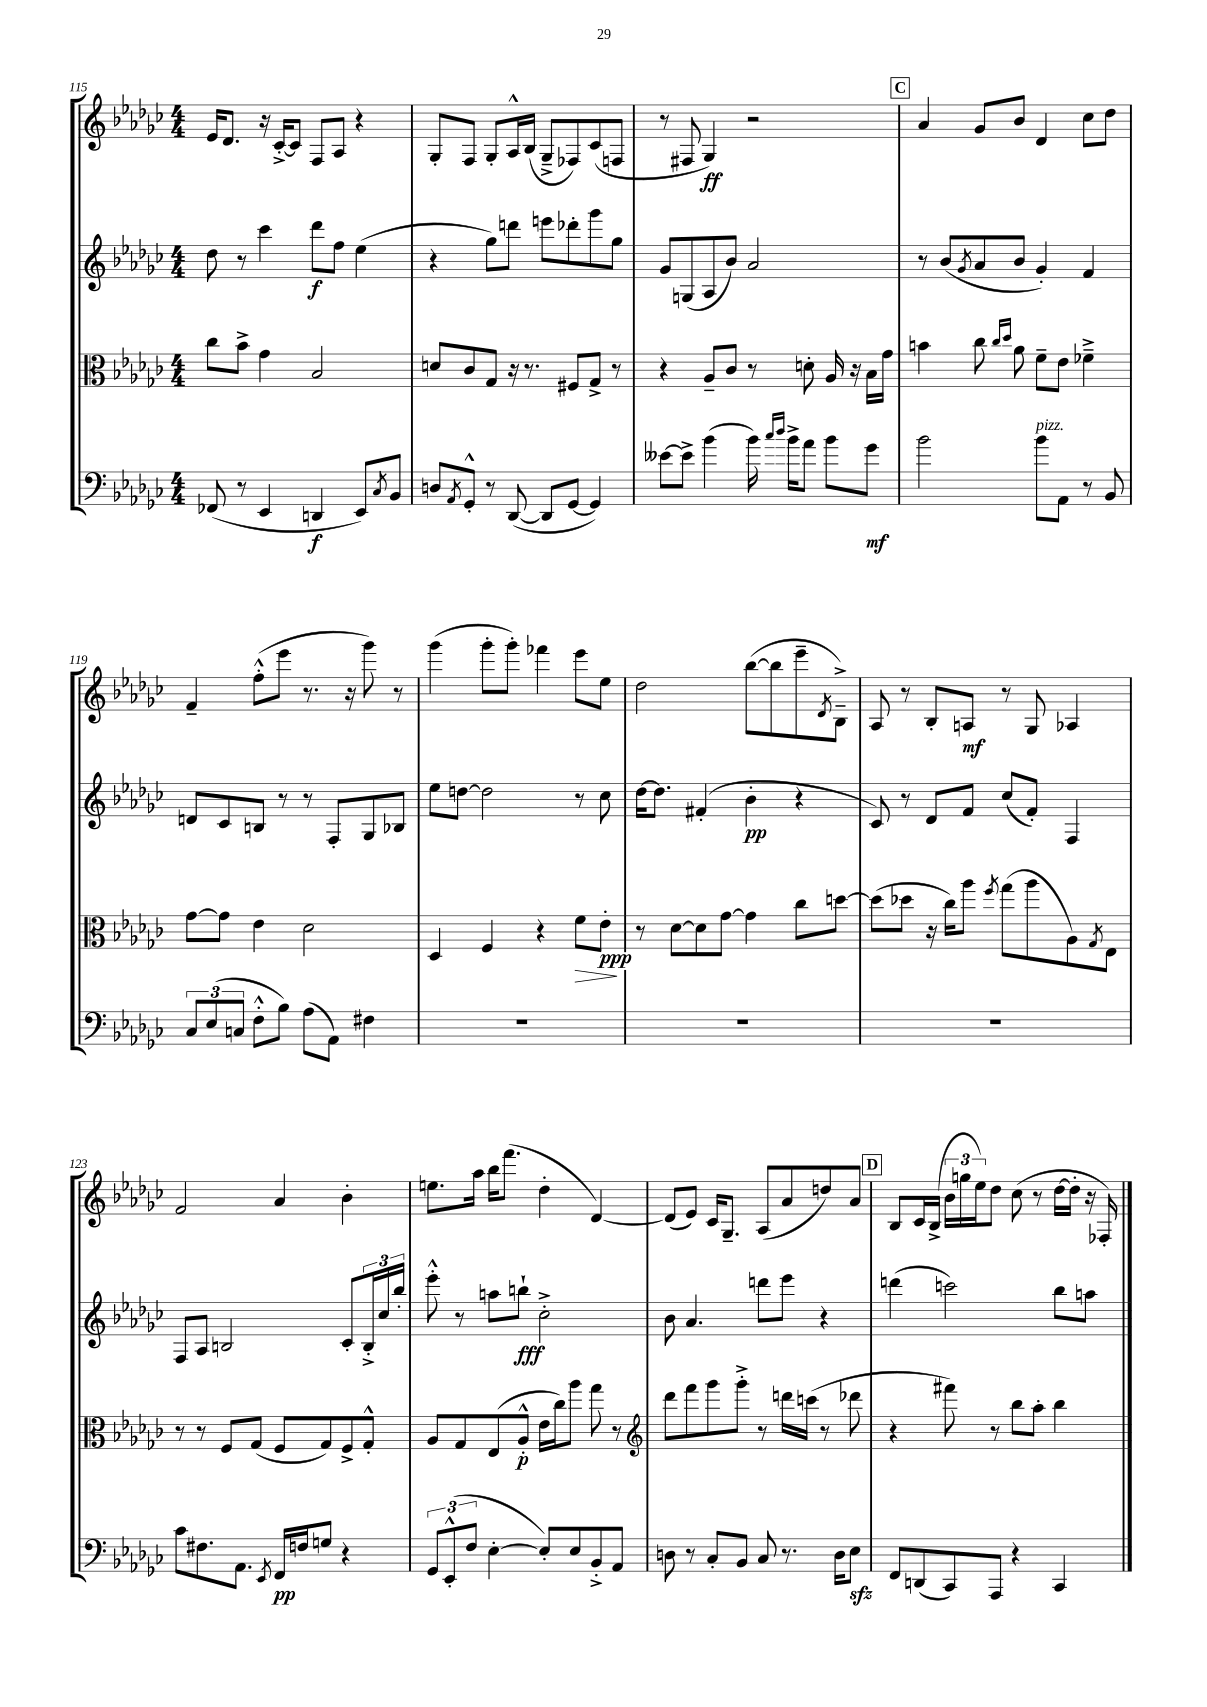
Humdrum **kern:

**kern	**kern	**kern	**kern
*staff4	*staff3	*staff2	*staff1
*clefF4	*clefC3	*clefG2	*clefG2
*k[b-e-a-d-g-c-]	*k[b-e-a-d-g-c-]	*k[b-e-a-d-g-c-]	*k[b-e-a-d-g-c-]
*M4/4	*M4/4	*M4/4	*M4/4
(8FF-/	8cc-\L	8dd-\	16e-/LK
.	.	.	8.d-/J
8r	8b-^\J	8r	.
4EE-/	4g-\	4ccc-\	16r
.	.	.	[16c-'^/LK
.	.	.	8c-/]J
4DD/	2B-/	8ddd-\L	8F/L
.	.	8ff\J	8A-/J
8EE-/L)	.	(4ee-\	4r
8qC-/	.	.	.
8BB-/J	.	.	.
=	=	=	=
8D/L	8d/L	4r	8G-'/L
8qAA-/	.	.	.
8GG-'^^/J	8c-/	.	8F/J
8r	8G-/J	8gg-\L)	8G-'/L
([8DD-/	16r	8ddd\J	16A-^^/L
.	8.r	.	(16B-/JJ
8DD-/]L	.	8eee\L	8G-~^/L
[8GG-/J	8F#/L	8ddd-'\	8F-/)
4GG-/])	8G-^/J	8ggg-\	(8c-/
.	8r	8gg-\J	8F/J
=	=	=	=
[8e--\L	4r	8g-/L	8r
8e--^\]J	.	(8G/	8F#/
(4b-\	8A-~/L	8A-/	4G-/)
.	8c-/J	8b-/J)	.
16b-\)	8r	2a-/	2r
16qqcc-/LL	.	.	.
16qqdd-/JJ	.	.	.
16b-^\LK	.	.	.
8a-\J	8d'\	.	.
8b-\L	16A-/	.	.
.	16r	.	.
8g-\J	16B-\LL	.	.
.	16g-\JJ	.	.
=	=	=	=
2b-\	4b\	8r	4a-/
.	.	(8b-/L	.
.	.	8qg-/	.
.	8cc-\	8a-/	8g-/L
.	16qqcc-/LL	.	.
.	16qqdd-/JJ	.	.
.	8a-\	8b-/J	8b-/J
8b-\L	8f~\L	4g-'/)	4d-/
8AA-\J	8e-\J	.	.
8r	4f-~^\	4f/	8cc-\L
8BB-/	.	.	8dd-\J
=	=	=	=
12C-/L	[8g-\L	8d/L	4f~/
(12E-/	.	.	.
.	8g-\]J	8c-/	.
12C/J	.	.	.
8F'^^\L	4e-\	8B/J	(8ff'^^\L
8B-\J)	.	8r	8eee-\J
(8A-\L	2d-\	8r	8.r
8AA-\J)	.	8F'/L	.
.	.	.	16r
4F#\	.	8G-/	8ggg-\)
.	.	8B-/J	8r
=	=	=	=
1r	4D-/	8ee-\L	(4ggg-\
.	.	[8dd\J	.
.	4F/	2dd\]	8ggg-'\L
.	.	.	8ggg-'\J)
.	4r	.	4fff-\
.	8f\L	8r	8eee-\L
.	8e-'\J	8cc-\	8ee-\J
=	=	=	=
1r	8r	[16dd-\LK	2dd-\
.	.	8.dd-\]J	.
.	[8d-\L	.	.
.	8d-\]	(4f#'/	.
.	[8g-\J	.	.
.	4g-\]	4b-'\	([8bb-\L
.	.	.	8bb-\]
.	8cc-\L	4r	8eee-~\
.	.	.	8qd-/
.	[8dd\J	.	8B-~^\J)
=	=	=	=
1r	(8dd\]L	8c-/)	8A-/
.	8dd-\J	8r	8r
.	16r	8d-/L	8B-'/L
.	16cc-\LK)	.	.
.	8aa-\J	8f/J	8A/J
.	8qff/	.	.
.	(8gg-\L	(8cc-/L	8r
.	8aa-\	8f'/J)	8G-/
.	8A-\)	4F/	4A-/
.	8qG-/	.	.
.	8E-\J	.	.
=	=	=	=
8c-\L	8r	8F/L	2f/
8.F#\	8r	8A-/J	.
.	8F/L	2B/	.
8.AA-\J	.	.	.
.	(8G-/J	.	.
8qEE-/	.	.	.
16FF/LL	8F/L	.	4a-/
16F/J	.	.	.
8G/J	8G-/)	.	.
4r	8F^/	8c-'/L	4b-'\
.	8G-'^^/J	24B'^/L	.
.	.	24cc-/	.
.	.	24bb-'/JJ	.
=	=	=	=
12GG-/L	8A-/L	8eee-'^^\	8.ee\L
(12EE-'^^/	.	.	.
.	8G-/	8r	.
12F/J	.	.	.
.	.	.	16aa-\Jk
[4E-'\	(8E-/	8aa\L	16bb-\LK
.	.	.	(8.fff\J
.	8A-'^^/J	8bb`\J	.
8E-'/]L)	16e-\LL	2cc-'^\	4dd-'\
.	16cc-\J)	.	.
8E-/	8aa-\J	.	.
8BB-'^/	8gg-\	.	[4d-/)
8AA-/J	8r	.	.
=	=	=	=
*	*clefG2	*	*
8D\	8ddd-\L	8b-\	(8d-/]L
8r	8fff\	4.a-/	8e-/J)
8C-'/L	8ggg-\	.	16c-/LK
.	.	.	8.G-~/J
8BB-/J	8ggg-'^\J	.	.
8C-/	8r	8ddd\L	(8A-/L
8.r	16ddd\LL	8eee-\J	8a-/
.	(16ccc\JJ	.	.
.	8r	4r	8dd/)
16D\LK	.	.	.
8E-\J	8ddd-\	.	8a-/J
=	=	=	=
8FF/L	4r	(4ddd\	8B-/L
(8DD/	.	.	16c-/L
.	.	.	(16B-^/JJ
8CC-/)	8fff#\)	2ccc\)	24b-\LL
.	.	.	24gg\
.	.	.	24ee-\J)
8AAA-/J	8r	.	8dd-\J
4r	8bb-\L	.	(8cc-\
.	8aa-'\J	.	8r
4CC-/	4bb-\	8bb-\L	[16dd-\LL
.	.	.	16dd-'\]JJ
.	.	8aa\J	16r
.	.	.	16F-'/)
==	==	==	==
*-	*-	*-	*-
